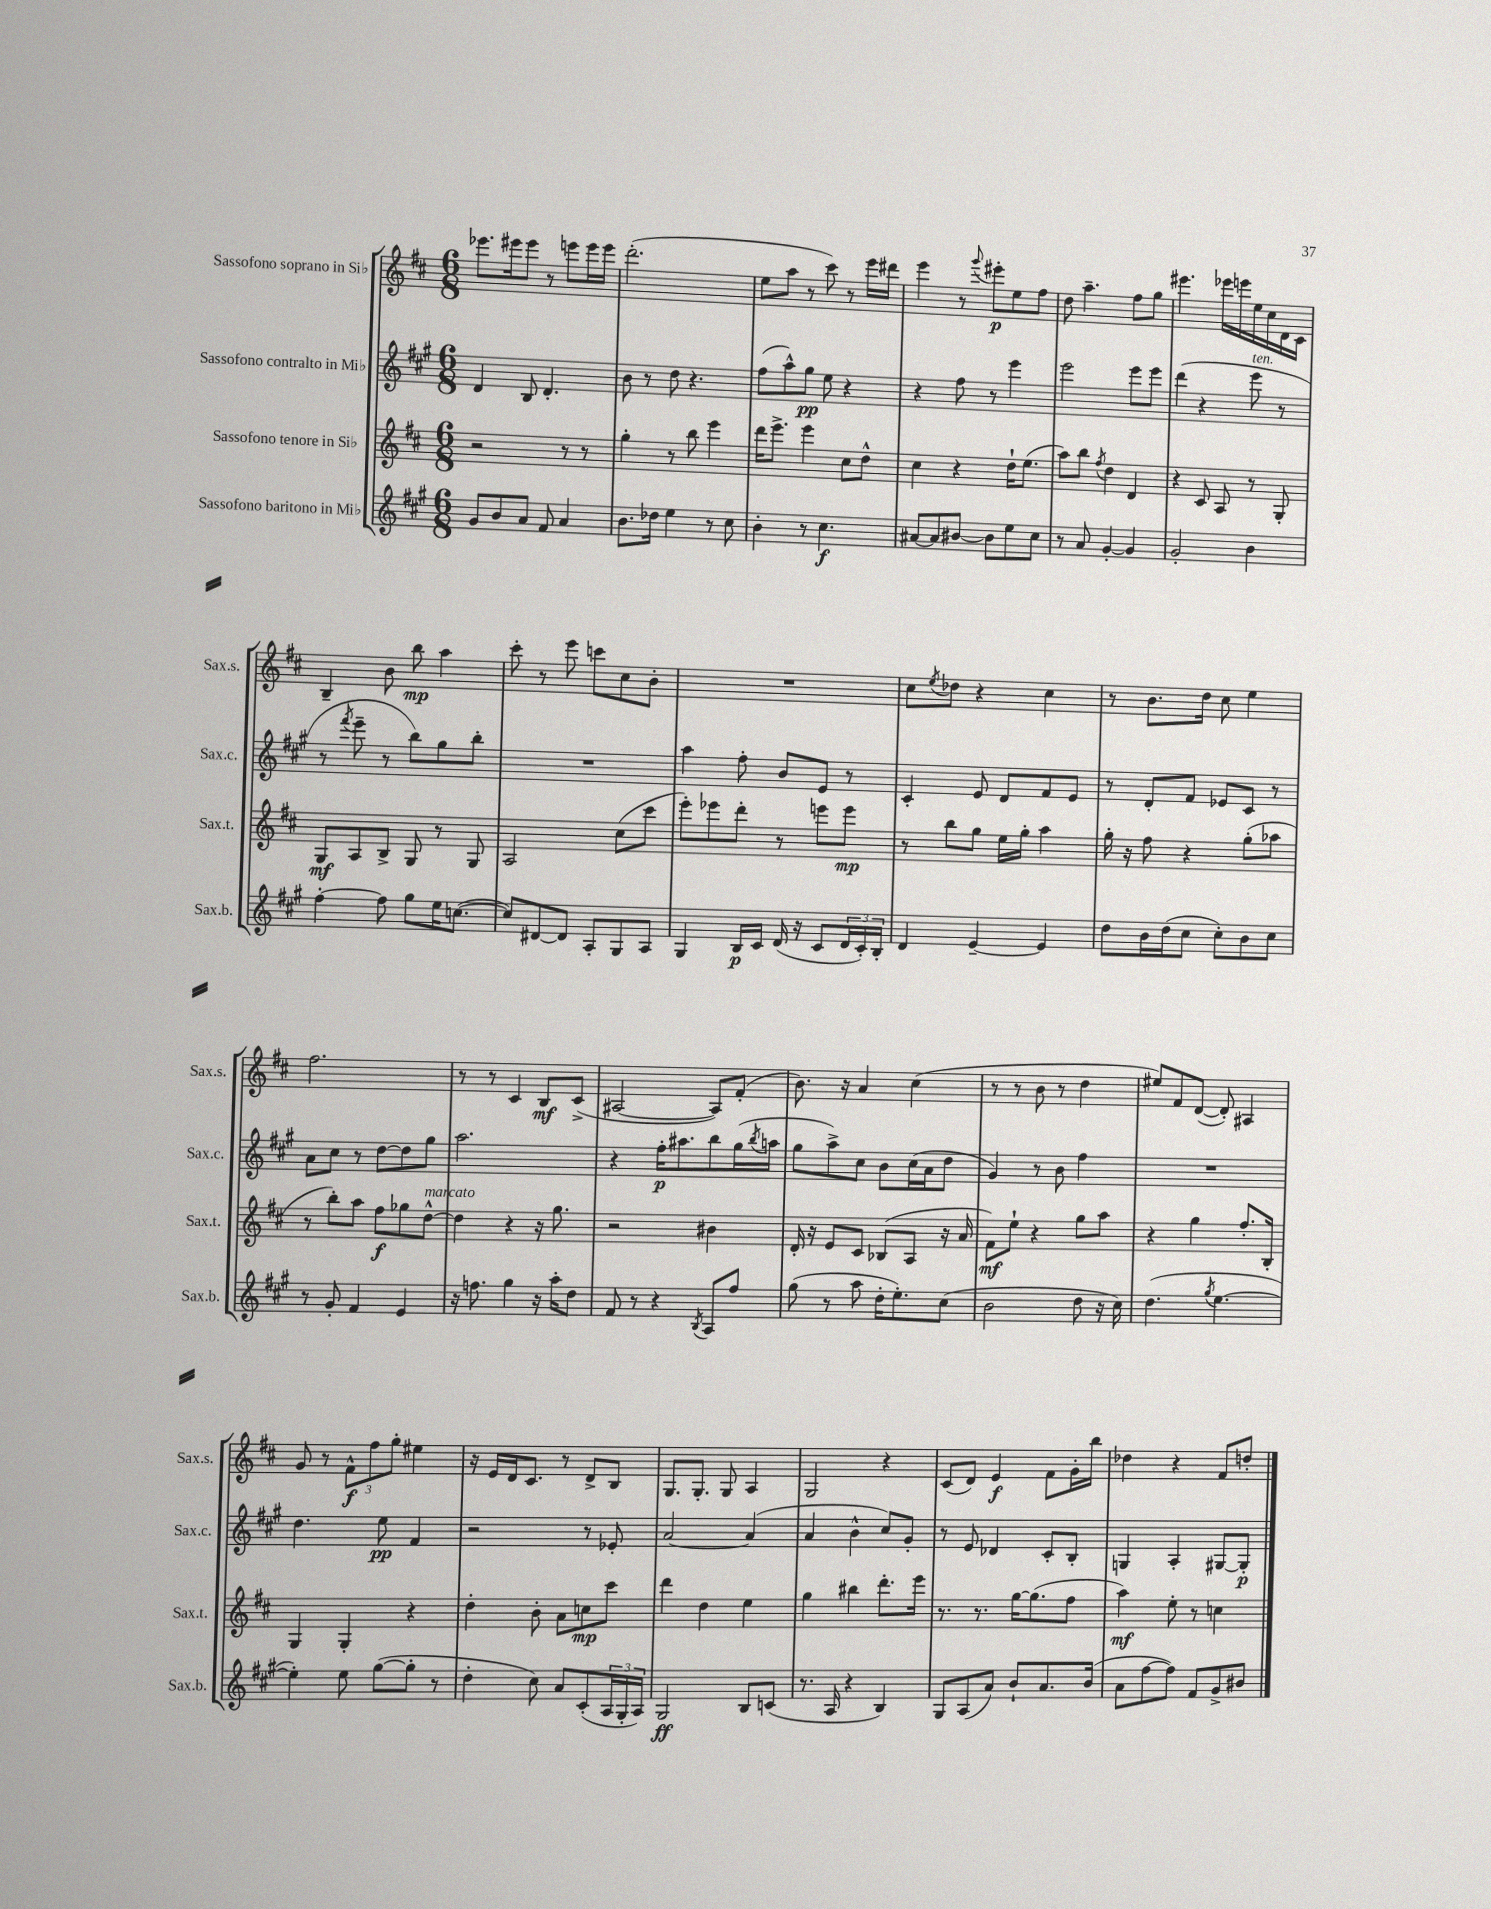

**kern	**kern	**kern	**kern
*staff4	*staff3	*staff2	*staff1
*clefG2	*clefG2	*clefG2	*clefG2
*k[f#c#g#]	*k[f#c#]	*k[f#c#g#]	*k[f#c#]
*M6/8	*M6/8	*M6/8	*M6/8
8g#/L	2r	4d/	8.eee-\L
8b/	.	.	.
.	.	.	16eee#\k
8a/J	.	8B/	8eee#\J
8f#/	.	4.d'/	8r
4a/	8r	.	8eee\L
.	8r	.	16eee\L
.	.	.	16eee\JJ
=	=	=	=
8.b\L	4gg'\	8b\	(2.ddd'\
.	.	8r	.
16dd-\Jk	.	.	.
4ee\	8r	8dd\	.
.	8bb\	4.r	.
8r	4eee\	.	.
8cc#\	.	.	.
=	=	=	=
4b'\	16ddd\LK	(8ff#\L	8ee\L
.	8.eee^\J	.	.
.	.	8aa^^\)	8aa\J
8r	4eee\	8gg#\J	8r
4.cc#\	.	8ee\	8ccc#\)
.	8cc#\L	4r	8r
.	8dd^^\J	.	16eee\LL
.	.	.	16ddd#\JJ
=	=	=	=
[8a#/L	4cc#\	4r	4eee\
8a#/]	.	.	.
[8b#/J	4r	8ff#\	8r
.	.	.	8qqggg/
8b#\]L	.	8r	8eee#'\L
8ee\	16dd`\LK	4eee\	8ee\
.	(8.ee\J	.	.
8cc#\J	.	.	8ff#\J
=	=	=	=
8r	8aa\L)	2eee\	8dd\
8a/	8bb\J	.	4.aa~\
.	8qff#/	.	.
[4g#'/	4dd\	.	.
4g#/]	4d/	8eee\L	8ff#\L
.	.	8eee\J	8gg\J
=	=	=	=
2g#'/	4r	(4ddd\	4.eee#\
.	8c#/	4r	.
.	8A/	.	16eee-\LL
.	.	.	16eee\
4b\	8r	8eee\	16ee\
.	.	.	16cc#\
.	8G'/	8r	16d\
.	.	.	16c#\JJ
=	=	=	=
[4ff#'\	8G/L	8r	4B~/
.	.	8qfff#/	.
.	8A/	8eee~\	.
8ff#\]	8B^/J	8r	8b\
8gg#\L	8G/	8bb\L)	8bb\
16ee\K	8r	8gg#\	4aa\
([8.cc\J	.	.	.
.	8G/	8bb'\J	.
=	=	=	=
8cc/]L)	2A/	2.r	8ccc#'\
[8d#/	.	.	8r
8d#/]J	.	.	8eee\
8A'/L	.	.	8ccc\L
8G#/	(8cc#\L	.	8cc#\
8A/J	8ccc#\J	.	8b'\J
=	=	=	=
4G#/	8eee'\L)	4aa\	2.r
.	8eee-\	.	.
16B/LL	8ddd'\J	8ff#'\	.
16c#/JJ	.	.	.
(16d/	8r	8b/L	.
16r	.	.	.
8c#/L	8eee\L	8e/J	.
24d/L	8eee\J	8r	.
24c#'/)	.	.	.
24B'/JJ	.	.	.
=	=	=	=
4d/	8r	4c#'/	8cc#\L
.	.	.	8qee/
.	8bb\L	.	8dd-\J
[4e~/	8gg\J	8e/	4r
.	16ee\LL	8d/L	.
.	16gg'\JJ	.	.
4e/]	4aa\	8f#/	4cc#\
.	.	8e/J	.
=	=	=	=
8dd\L	16gg'\	8r	8r
.	16r	.	.
16b\L	8ff#\	8d'/L	8.b\L
(16dd\J	.	.	.
8cc#\J	4r	8f#/J	.
.	.	.	16dd\Jk
8cc#'\L)	.	8e-/L	8cc#\
8b\	(8gg'\L	8c#/J	4ee\
8cc#\J	8aa-\J	8r	.
=	=	=	=
8r	8r	8a\L	2.ff#\
8g#'/	8bb'\L)	8cc#\J	.
4f#/	8aa\J	8r	.
.	8ff#\L	[8dd\L	.
4e/	8gg-\	8dd\]	.
.	[8dd^^\J	8gg#\J	.
=	=	=	=
16r	4dd\]	2.aa\	8r
8.ff\	.	.	.
.	.	.	8r
4gg#\	4r	.	4c#/
16r	16r	.	8B/L
16aa'\LK	8.gg\	.	.
8dd\J	.	.	(8c#^/J
=	=	=	=
8f#/	2r	4r	[2A#/
8r	.	.	.
4r	.	16ff#'\LK	.
.	.	8.aa#\	.
8qB/	.	.	.
8A/L	4b#\	8bb\	8A#/]L)
8ff#/J	.	(16gg#\L	(8f#'/J
.	.	8qbb/	.
.	.	16aa\JJ	.
=	=	=	=
(8gg#\	16d'/	8gg#\L	8.b\)
.	16r	.	.
8r	8e/L	8aa^\)	.
.	.	.	16r
8aa\	8c#/J	8cc#\J	4a/
16dd'\LK	(8B-/L	8b\L	.
8.ee'\)	.	.	.
.	8A/J	(16cc#\L	(4cc#\
.	.	16a\J	.
(8cc#\J	16r	8dd\J	.
.	16a/	.	.
=	=	=	=
2b\	8f#\L)	4g#/)	8r
.	8ee`\J	.	8r
.	4r	8r	8b\
.	.	8b\	8r
8dd\	8gg\L	4ff#\	4dd\
16r	8aa\J	.	.
16cc#\)	.	.	.
=	=	=	=
(4.dd\	4r	2.r	8ee#/L)
.	.	.	8f#/
.	4gg\	.	([8d/J
8qgg#/	.	.	.
[4.ee\	.	.	8d'/])
.	8.ff#'/L	.	4A#/
.	16B'/Jk	.	.
=	=	=	=
4ee'\])	4G/	4.dd\	8g/
.	.	.	8r
8ee\	4G'/	.	12f#^^\L
.	.	.	12ff#\
([8gg#\L	.	8ee\	.
.	.	.	12gg'\J
8gg#'\]J	4r	4f#/	4ee#\
8r	.	.	.
=	=	=	=
4dd'\	4dd'\	2r	16r
.	.	.	16e/LL
.	.	.	16d/J
.	.	.	8.c#/J
8cc#\)	8b'\	.	.
8a/L	8a\L	.	8r
(8c#'/	8cc\	8r	8d^/L
24A/L	8ccc#\J	8e-'/	8B/J
24G#'/	.	.	.
24A/JJ)	.	.	.
=	=	=	=
2G#/	4ddd\	[2a/	8.G/L
.	.	.	8.G'/J
.	4dd\	.	.
.	.	.	8G/
8B/L	4ee\	(4a/]	4A/
(8c/J	.	.	.
=	=	=	=
8.r	4gg\	4a/	2G/
16A/	.	.	.
4r	4bb#\	4b^^\	.
4B/)	8.ddd'\L	8cc#/L)	4r
.	.	8g#'/J	.
.	16eee\Jk	.	.
=	=	=	=
8G#/L	8.r	8r	(8c#/L
(8A/	.	8e/	8d/J)
.	8.r	.	.
8a/J)	.	4d-/	4e/
8b`/L	[16gg\LK	.	.
.	(8.gg\]	.	.
8.a/	.	8c#'/L	8f#\L
.	8ff#\J	8B'/J	16g'\L
(16b/Jk	.	.	16bb\JJ
=	=	=	=
8a\L	4aa\)	4G/	4dd-\
[8ff#\	.	.	.
8ff#\]J)	8ee'\	4A'/	4r
8f#/L	8r	.	.
8g#^/	4cc\	[8G#/L	8f#/L
8b#/J	.	8G#'/]J	8dd'/J
==	==	==	==
*-	*-	*-	*-
